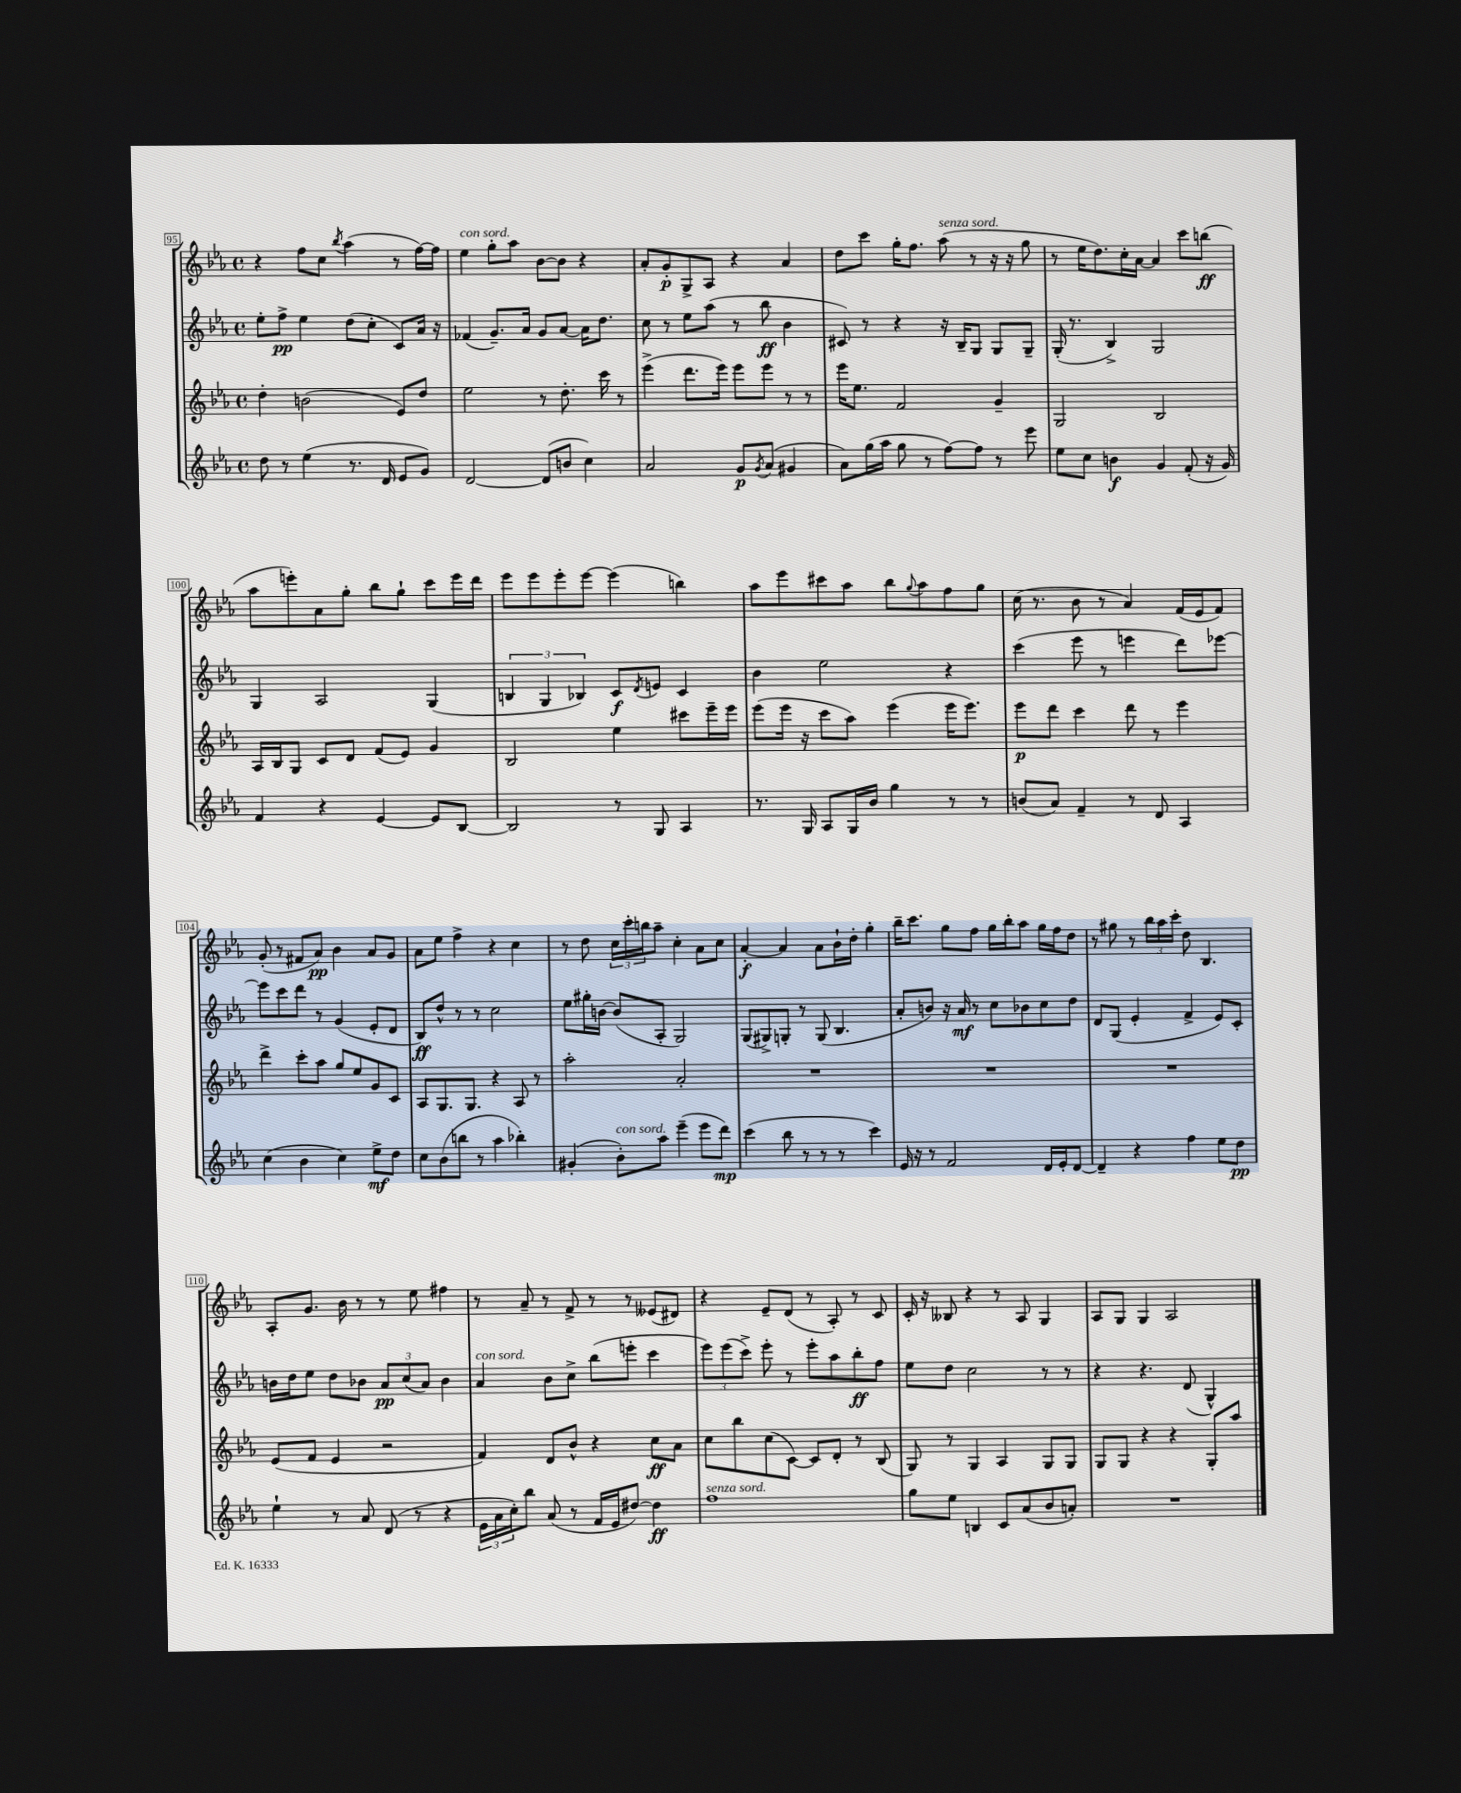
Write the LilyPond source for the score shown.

<<
\new StaffGroup <<
\new Staff = "s0" {
    \clef treble \key ees \major \defaultTimeSignature \time 4/4
    r4 f''8 c''8 \acciaccatura { bes''8 } aes''4( r8 f''16~) f''16 |
    ees''4^\markup { \italic "con sord." } g''8-. aes''8 bes'8~ bes'8 r4 |
    aes'8-. g'8-.\p g8-> aes8 r4 aes'4 |
    d''8 c'''8 g''16-. f''8. aes''8^\markup { \italic "senza sord." }( r8 r16 r16 g''8 |
    r8 ees''16 d''8.) c''16-. aes'16~ aes'4 c'''8 b''8\ff( |
    aes''8 e'''8-.) aes'8 g''8-. bes''8 g''8-! c'''8 e'''16 d'''16 |
    ees'''8 ees'''8 ees'''8-. ees'''8~ ees'''4( b''4) |
    aes''8 ees'''8 cis'''8 aes''8 bes''8 \appoggiatura { g''8 } aes''8 f''8 g''8 |
    c''16( r8. bes'8 r8 aes'4) f'16( ees'16 f'8) |
    g'8-.( r8 fis'8 aes'8\pp) bes'4 aes'8 g'8 |
    aes'8 ees''8 f''4-> r4 c''4 |
    r8 d''8 \tuplet 3/2 { c''16 c'''16-. b''16 } aes''8-- c''4-. aes'8 c''8 |
    aes'4~-.\f aes'4 aes'8 bes'16-! d''16-. g''4-. |
    bes''16-- c'''8. g''8 f''8 g''16 bes''16-. aes''8 g''16 f''16 d''8 |
    r8 gis''8 r8 \tuplet 3/2 { bes''16 aes''16 c'''16-. } d''8 bes4. |
    aes8-. g'8. bes'16 r8 r8 ees''8 fis''4 |
    r8 aes'8-- r8 f'8-> r8 r8 eeses'8( dis'8) |
    r4 ees'8-- d'8( r8 aes8-.) r8 c'8 |
    c'16-. r16 beses8 r4 r8 aes8 g4 |
    aes8 g8 g4 aes2 \bar "|." |
}
\new Staff = "s1" {
    \clef treble \key ees \major \defaultTimeSignature \time 4/4
    ees''8-. f''8->\pp ees''4 d''8( c''8-. c'8) aes'16 r16 |
    fes'4( g'8.--) aes'16 g'8 aes'8~ aes'16 d''8. |
    c''8 r8 ees''8 aes''8( r8 bes''8\ff bes'4 |
    cis'8) r8 r4 r16 bes16-- g8 g8 g8-- |
    g16-.( r8. bes4->) g2 |
    g4 aes2 g4( |
    \tuplet 3/2 { b4 g4 bes4) } c'8\f \acciaccatura { d'8 } e'8 c'4 |
    bes'4 ees''2 r4 |
    c'''4( ees'''8 r8 e'''4 d'''8) ees'''8~ |
    ees'''8 c'''8 d'''8 r8 g'4( ees'8-. d'8 |
    bes8\ff) d''8-^ r8 r8 c''2 |
    ees''8 gis''16-. b'16~ b'8( aes8-. g2) |
    g8( gis8->) g8-. r8 g8( bes4. |
    aes'8-. b'8) r16 aes'16\mf r8 c''8 bes'8 c''8 d''8 |
    d'8 g8( ees'4-. f'4-> ees'8) c'8-. |
    b'16 d''16 ees''8 d''8 bes'8 \tuplet 3/2 { aes'8\pp c''8( aes'8) } bes'4 |
    aes'4^\markup { \italic "con sord." } bes'8 c''8-> bes''8( e'''8-. c'''4 |
    \tuplet 3/2 { ees'''8) ees'''8( c'''8->) } ees'''8-. r8 ees'''8-. aes''8 bes''8-.\ff f''8 |
    ees''8 d''8 c''2 r8 r8 |
    r4 r4. d'8( g4-^) \bar "|." |
}
\new Staff = "s2" {
    \clef treble \key ees \major \defaultTimeSignature \time 4/4
    d''4-. b'2( ees'8) d''8 |
    ees''2 r8 d''8.-. c'''16 r8 |
    ees'''4->( d'''8. ees'''16) ees'''8 ees'''8 r8 r8 |
    ees'''16 ees''8. f'2 g'4-- |
    g2 bes2 |
    aes16 bes16 g8 c'8 d'8 f'8( ees'8) g'4 |
    bes2 ees''4 cis'''8 ees'''16-- ees'''16 |
    ees'''8( ees'''16 r16 c'''8 aes''8) ees'''4( ees'''16 ees'''8.) |
    ees'''8\p d'''8 c'''4 d'''8 r8 ees'''4 |
    d'''4-> c'''8-. aes''8 g''8 ees''8 g'8 c'8 |
    aes8 g8. g8. r4 aes8 r8 |
    aes''2-. aes'2-. |
    R1 |
    R1 |
    R1 |
    ees'8( f'8 ees'4 r2 |
    f'4) d'8 bes'8-^ r4 c''8\ff aes'8 |
    c''8 bes''8 c''8( c'8~) c'8 d'8-. r8 bes8( |
    g8) r8 g4 aes4 g8 g8 |
    g8 g8 r4 r4 g8-. aes''8 \bar "|." |
}
\new Staff = "s3" {
    \clef treble \key ees \major \defaultTimeSignature \time 4/4
    d''8 r8 ees''4( r8. d'16 ees'8 g'8) |
    d'2~ d'8( b'8 c''4) |
    aes'2 g'8\p \acciaccatura { g'8 } aes'8( gis'4 |
    aes'8) g''16( aes''16 g''8 r8 f''8~) f''8 r8 ees'''8 |
    ees''8 c''8 b'4\f g'4 f'8-.( r16 g'16) |
    f'4 r4 ees'4~ ees'8 bes8~ |
    bes2 r8 g8 aes4 |
    r8. g16 aes8 g16 bes'16 g''4 r8 r8 |
    b'8( aes'8) f'4-- r8 d'8 aes4 |
    c''4( bes'4 c''4) ees''8->\mf d''8 |
    c''8 bes'8( b''8 r8 aes''4 bes''4-.) |
    gis'4-.( bes'8-.^\markup { \italic "con sord." }) aes''8 ees'''4--( ees'''8 d'''8\mp) |
    c'''4( bes''8 r8 r8 r8 c'''4) |
    ees'16 r16 r8 f'2 d'16 ees'16-. d'8~ |
    d'4-- r4 f''4 ees''8 d''8\pp |
    ees''4-! r8 aes'8 d'8( r8 r4 |
    \tuplet 3/2 { ees'16 aes'16 c''16-.) } bes''8 aes'8( r8 f'16 ees'16 dis''8~) dis''4\ff |
    f''1^\markup { \italic "senza sord." } |
    g''8 ees''8 b4 c'8 aes'8( bes'8 a'8-.) |
    R1 \bar "|." |
}
>>
>>
\layout { \context { \Score currentBarNumber = #95 \override BarNumber.stencil = #(make-stencil-boxer 0.1 0.3 ly:text-interface::print) } }
